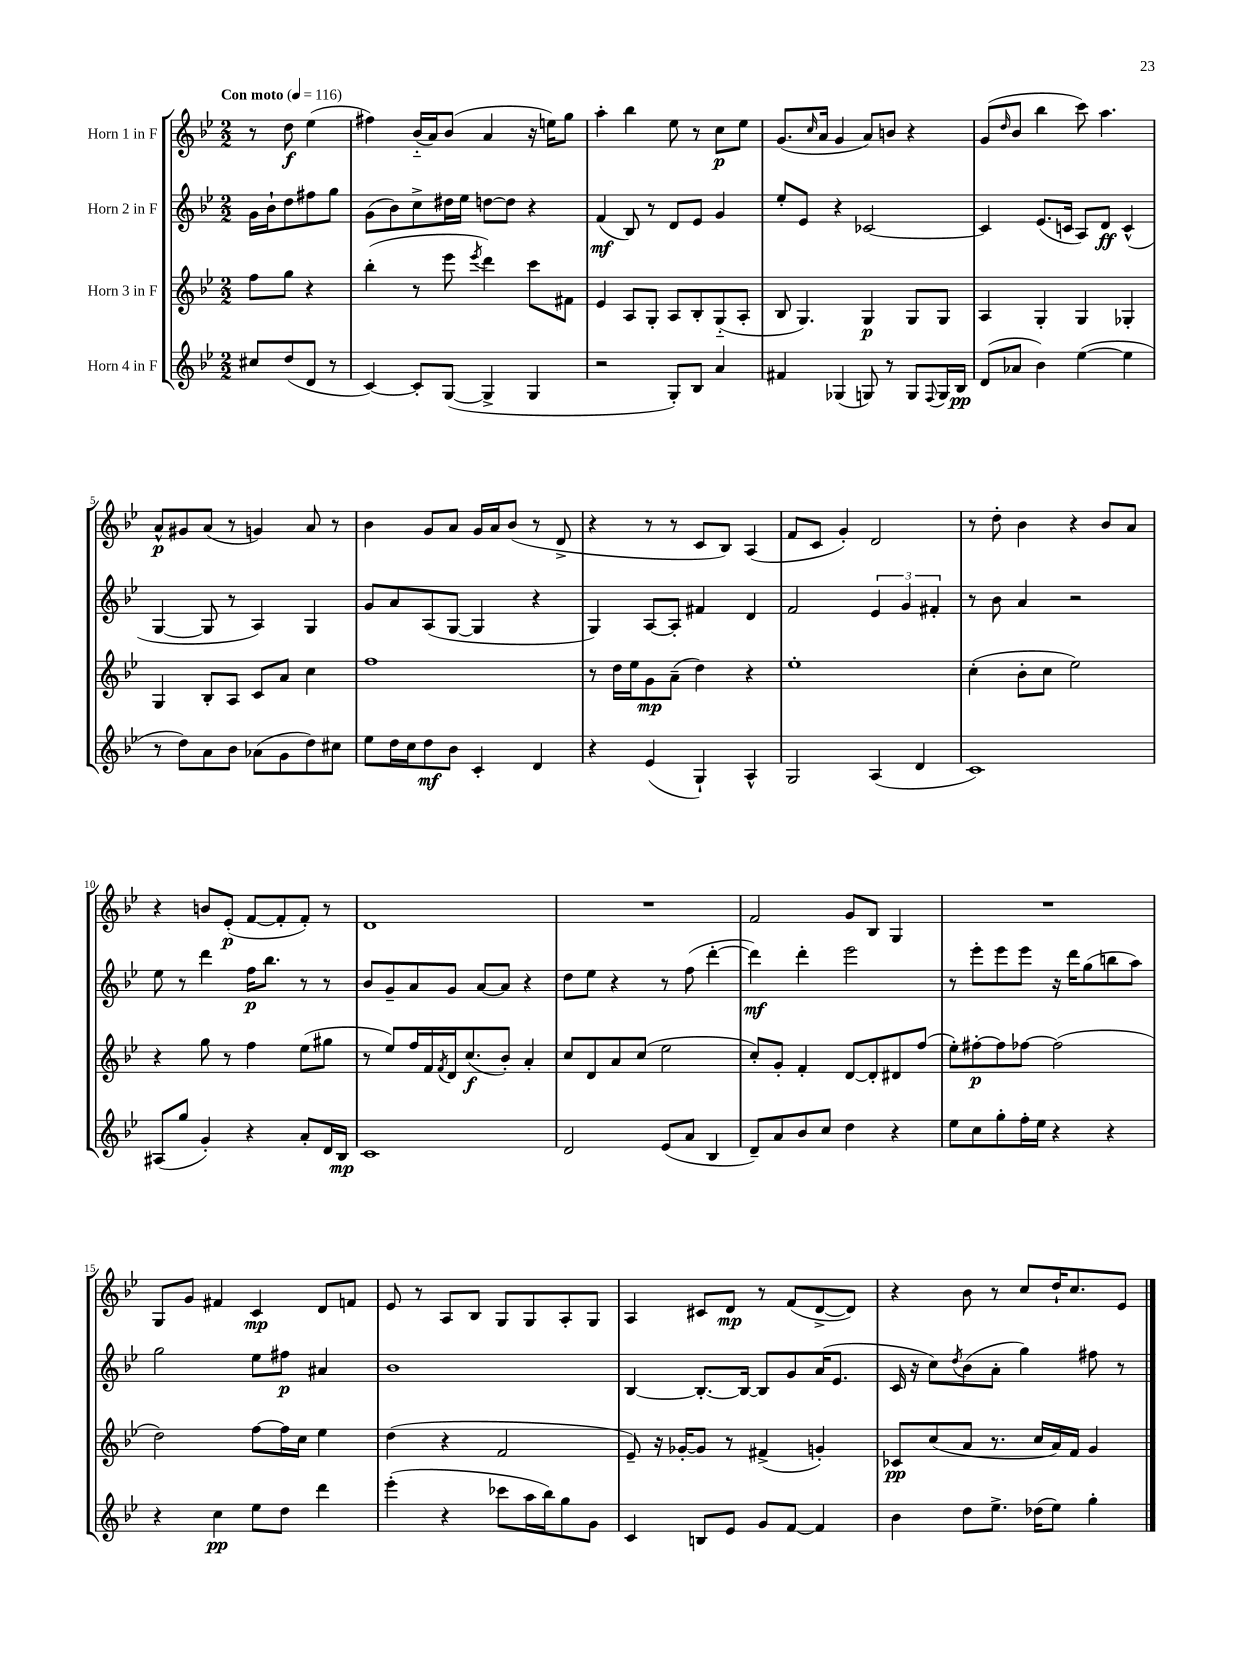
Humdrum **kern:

**kern	**dynam	**kern	**dynam	**kern	**dynam	**kern	**dynam
*part4	*part4	*part3	*part3	*part2	*part2	*part1	*part1
*staff4	*staff4	*staff3	*staff3	*staff2	*staff2	*staff1	*staff1
*I"Horn 4 in F	*	*I"Horn 3 in F	*	*I"Horn 2 in F	*	*I"Horn 1 in F	*
*clefG2	*	*clefG2	*	*clefG2	*	*clefG2	*
*k[b-e-]	*	*k[b-e-]	*	*k[b-e-]	*	*k[b-e-]	*
*M2/2	*	*M2/2	*	*M2/2	*	*M2/2	*
*MM116	*	*MM116	*	*MM116	*	*MM116	*
=	=	=	=	=	=	=	=
!	!	!	!	!	!	!LO:TX:a:B:t=Con moto	!
8cc#X/L	.	8ff\L	.	16g\LL	.	8r	.
.	.	.	.	16b-`\J	.	.	.
(8dd/	.	8gg\J	.	8dd\	.	8dd\	f
8d/J	.	4r	.	8ff#X\	.	(4ee-\	.
8r	.	.	.	8gg\J	.	.	.
=1	=1	=1	=1	=1	=1	=1	=1
[4c/)	.	(4bb-'\	.	(8g\L	.	4ff#X\)	.
.	.	.	.	8b-\)	.	.	.
8c'/L]	.	8r	.	8cc^\	.	(16b-/LL	.
.	.	.	.	.	.	16a/J)	.
([8G/J	.	8eee-\	.	16dd#X\L	.	(8b-/J	.
.	.	.	.	16ee-\JJ	.	.	.
.	.	8qeee-/	.	.	.	.	.
4G^/]	.	4ddd\)	.	[8ddn\L	.	4a/	.
.	.	.	.	8dd\J]	.	.	.
4G/	.	8ccc\L	.	4r	.	16r	.
.	.	.	.	.	.	16een\KL)	.
.	.	8f#X\J	.	.	.	8gg\J	.
=2	=2	=2	=2	=2	=2	=2	=2
2r	.	4e-/	.	(4f/	mf	4aa'\	.
.	.	8A/L	.	8B-/)	.	4bb-\	.
.	.	8G'/J	.	8r	.	.	.
8G'/L)	.	8A/L	.	8d/L	.	8ee-\	.
8B-/J	.	8B-'/	.	8e-/J	.	8r	.
4a/	.	(8G/	.	4g/	.	8cc\L	p
.	.	8A'/J	.	.	.	8ee-\J	.
=3	=3	=3	=3	=3	=3	=3	=3
4f#X/	.	8B-/	.	8ee-'/L	.	(8.g/L	.
.	.	4.G/)	.	8e-/J	.	.	.
.	.	.	.	.	.	16qqcc/	.
.	.	.	.	.	.	16a/Jk	.
(4G-X/	.	.	.	4r	.	4g/	.
8Gn/)	.	4G/	p	[2c-X/	.	8a/L)	.
8r	.	.	.	.	.	8bn/J	.
8G/L	.	8G/L	.	.	.	4r	.
8qqF/	.	.	.	.	.	.	.
16G/L	.	8G/J	.	.	.	.	.
16B-/JJ	pp	.	.	.	.	.	.
=4	=4	=4	=4	=4	=4	=4	=4
(8d/L	.	4A/	.	4c-/]	.	(8g/L	.
.	.	.	.	.	.	16qqdd/	.
8a-X/J	.	.	.	.	.	8b-/J	.
4b-\)	.	4G'/	.	(8.e-/L	.	4bb-\	.
.	.	.	.	16cn/Jk	.	.	.
([4ee-\	.	4G/	.	8A/L)	.	8ccc\)	.
.	.	.	.	8d/J	ff	4.aa\	.
4ee-\]	.	4G-X'/	.	(4c^^/	.	.	.
!!LO:LB:g=z
=5	=5	=5	=5	=5	=5	=5	=5
8r	.	4G/	.	[4G/	.	8a^^/L	p
8dd\L)	.	.	.	.	.	8g#X/	.
8a\	.	8B-'/L	.	8G/]	.	(8a/J	.
8b-\J	.	8A/J	.	8r	.	8r	.
(8a-X\L	.	8c/L	.	4A/)	.	4gn/)	.
8g\	.	8a/J	.	.	.	.	.
8dd\)	.	4cc\	.	4G/	.	8a/	.
8cc#X\J	.	.	.	.	.	8r	.
=6	=6	=6	=6	=6	=6	=6	=6
8ee-\L	.	1ff	.	8g/L	.	4b-\	.
16dd\L	.	.	.	8a/	.	.	.
16cc\J	.	.	.	.	.	.	.
8dd\	mf	.	.	(8A/	.	8g/L	.
8b-\J	.	.	.	[8G/J	.	8a/J	.
4c'/	.	.	.	4G/]	.	16g/LL	.
.	.	.	.	.	.	16a/J	.
.	.	.	.	.	.	(8b-/J	.
4d/	.	.	.	4r	.	8r	.
.	.	.	.	.	.	8d^/	.
=7	=7	=7	=7	=7	=7	=7	=7
4r	.	8r	.	4G/)	.	4r	.
.	.	16dd\LL	.	.	.	.	.
.	.	16ee-\J	.	.	.	.	.
(4e-/	.	8g\	mp	[8A/L	.	8r	.
.	.	(8a~\J	.	8A'/J]	.	8r	.
4G`/)	.	4dd\)	.	4f#X/	.	8c/L	.
.	.	.	.	.	.	8B-/J)	.
4A^^/	.	4r	.	4d/	.	(4A/	.
=8	=8	=8	=8	=8	=8	=8	=8
2G/	.	1ee-'	.	2f/	.	8f/L	.
.	.	.	.	.	.	8c/J	.
.	.	.	.	.	.	4g'/)	.
(4A/	.	.	.	6e-/	.	2d/	.
.	.	.	.	6g/	.	.	.
4d/	.	.	.	.	.	.	.
.	.	.	.	6f#X'/	.	.	.
=9	=9	=9	=9	=9	=9	=9	=9
1c)	.	(4cc'\	.	8r	.	8r	.
.	.	.	.	8b-\	.	8dd'\	.
.	.	8b-'\L	.	4a/	.	4b-\	.
.	.	8cc\J	.	.	.	.	.
.	.	2ee-\)	.	2r	.	4r	.
.	.	.	.	.	.	8b-/L	.
.	.	.	.	.	.	8a/J	.
!!LO:LB:g=z
=10	=10	=10	=10	=10	=10	=10	=10
(8A#X/L	.	4r	.	8ee-\	.	4r	.
8gg/J	.	.	.	8r	.	.	.
4g'/)	.	8gg\	.	4ddd\	.	8bn/L	.
.	.	8r	.	.	.	(8e-'/J	p
4r	.	4ff\	.	16ff\KL	p	[8f/L	.
.	.	.	.	8.bb-\J	.	.	.
.	.	.	.	.	.	8f'/]	.
8a'/L	.	(8ee-\L	.	8r	.	8f'/J)	.
16d/L	.	8gg#X\J	.	8r	.	8r	.
16B-/JJ	mp	.	.	.	.	.	.
=11	=11	=11	=11	=11	=11	=11	=11
1c	.	8r	.	8b-/L	.	1d	.
.	.	8ee-/L)	.	8g~/	.	.	.
.	.	16ff/L	.	8a/	.	.	.
.	.	16f/	.	.	.	.	.
.	.	8qf/	.	.	.	.	.
.	.	16d/J	.	8g/J	.	.	.
.	.	(8.cc/	f	.	.	.	.
.	.	.	.	[8a/L	.	.	.
.	.	8b-'/J)	.	8a/J]	.	.	.
.	.	4a'/	.	4r	.	.	.
=12	=12	=12	=12	=12	=12	=12	=12
2d/	.	8cc/L	.	8dd\L	.	1r	.
.	.	8d/	.	8ee-\J	.	.	.
.	.	8a/	.	4r	.	.	.
.	.	(8cc/J	.	.	.	.	.
(8e-/L	.	2ee-\	.	8r	.	.	.
8a/J	.	.	.	(8ff\	.	.	.
4B-/	.	.	.	[4ddd'\	.	.	.
=13	=13	=13	=13	=13	=13	=13	=13
8d~/L)	.	8cc'/L)	.	4ddd\])	mf	2f/	.
8a/	.	8g'/J	.	.	.	.	.
8b-/	.	4f'/	.	4ddd'\	.	.	.
8cc/J	.	.	.	.	.	.	.
4dd\	.	[8d/L	.	2eee-\	.	8g/L	.
.	.	8d'/]	.	.	.	8B-/J	.
4r	.	8d#X/	.	.	.	4G/	.
.	.	(8ff/J	.	.	.	.	.
=14	=14	=14	=14	=14	=14	=14	=14
8ee-\L	.	8ee-'\L)	.	8r	.	1r	.
8cc\	.	[8ff#X'\	p	8eee-'\L	.	.	.
8gg'\	.	8ff#\]	.	8eee-\	.	.	.
16ff'\L	.	[8ff-X\J	.	8eee-\J	.	.	.
16ee-\JJ	.	.	.	.	.	.	.
4r	.	(2ff-\]	.	16r	.	.	.
.	.	.	.	16ddd\KL	.	.	.
.	.	.	.	(8gg\	.	.	.
4r	.	.	.	8bbn\	.	.	.
.	.	.	.	8aa\J)	.	.	.
!!LO:LB:g=z
=15	=15	=15	=15	=15	=15	=15	=15
4r	.	2dd\)	.	2gg\	.	8G/L	.
.	.	.	.	.	.	8g/J	.
4cc\	pp	.	.	.	.	4f#X/	.
8ee-\L	.	[8ff\L	.	8ee-\L	.	4c/	mp
8dd\J	.	16ff\L]	.	8ff#X\J	p	.	.
.	.	16cc\JJ	.	.	.	.	.
4ddd\	.	4ee-\	.	4a#X/	.	8d/L	.
.	.	.	.	.	.	8fn/J	.
=16	=16	=16	=16	=16	=16	=16	=16
(4eee-'\	.	(4dd\	.	1b-	.	8e-/	.
.	.	.	.	.	.	8r	.
4r	.	4r	.	.	.	8A/L	.
.	.	.	.	.	.	8B-/J	.
8ccc-X\L	.	2f/	.	.	.	8G/L	.
16aa\L	.	.	.	.	.	8G/	.
16bb-\J)	.	.	.	.	.	.	.
8gg\	.	.	.	.	.	8A'/	.
8g\J	.	.	.	.	.	8G/J	.
=17	=17	=17	=17	=17	=17	=17	=17
4c/	.	8e-~/)	.	[4B-/	.	4A/	.
.	.	16r	.	.	.	.	.
.	.	[16g-X'/KL	.	.	.	.	.
8Bn/L	.	8g-/J]	.	8.B-'/L_	.	8c#X/L	.
8e-/J	.	8r	.	.	.	8d/J	mp
.	.	.	.	16B-/Jk_	.	.	.
8g/L	.	(4f#X^/	.	8B-/L]	.	8r	.
[8f/J	.	.	.	8g/	.	(8f/L	.
4f/]	.	4gn'/)	.	(16a/K	.	[8d^/	.
.	.	.	.	8.e-/J	.	.	.
.	.	.	.	.	.	8d/J])	.
=18	=18	=18	=18	=18	=18	=18	=18
4b-\	.	8c-X/L	pp	16c/	.	4r	.
.	.	.	.	16r	.	.	.
.	.	(8cc/	.	8cc\L)	.	.	.
.	.	.	.	8qdd/	.	.	.
8dd\L	.	8a/J	.	(8b-\	.	8b-\	.
8.ee-^\J	.	8.r	.	8a'\J	.	8r	.
.	.	.	.	4gg\)	.	8cc/L	.
(16dd-X\KL	.	16cc/LL	.	.	.	.	.
8ee-\J)	.	16a/)	.	.	.	16dd`/K	.
.	.	16f/JJ	.	.	.	8.cc/	.
4gg'\	.	4g/	.	8ff#X\	.	.	.
.	.	.	.	8r	.	8e-/J	.
==	==	==	==	==	==	==	==
*-	*-	*-	*-	*-	*-	*-	*-
